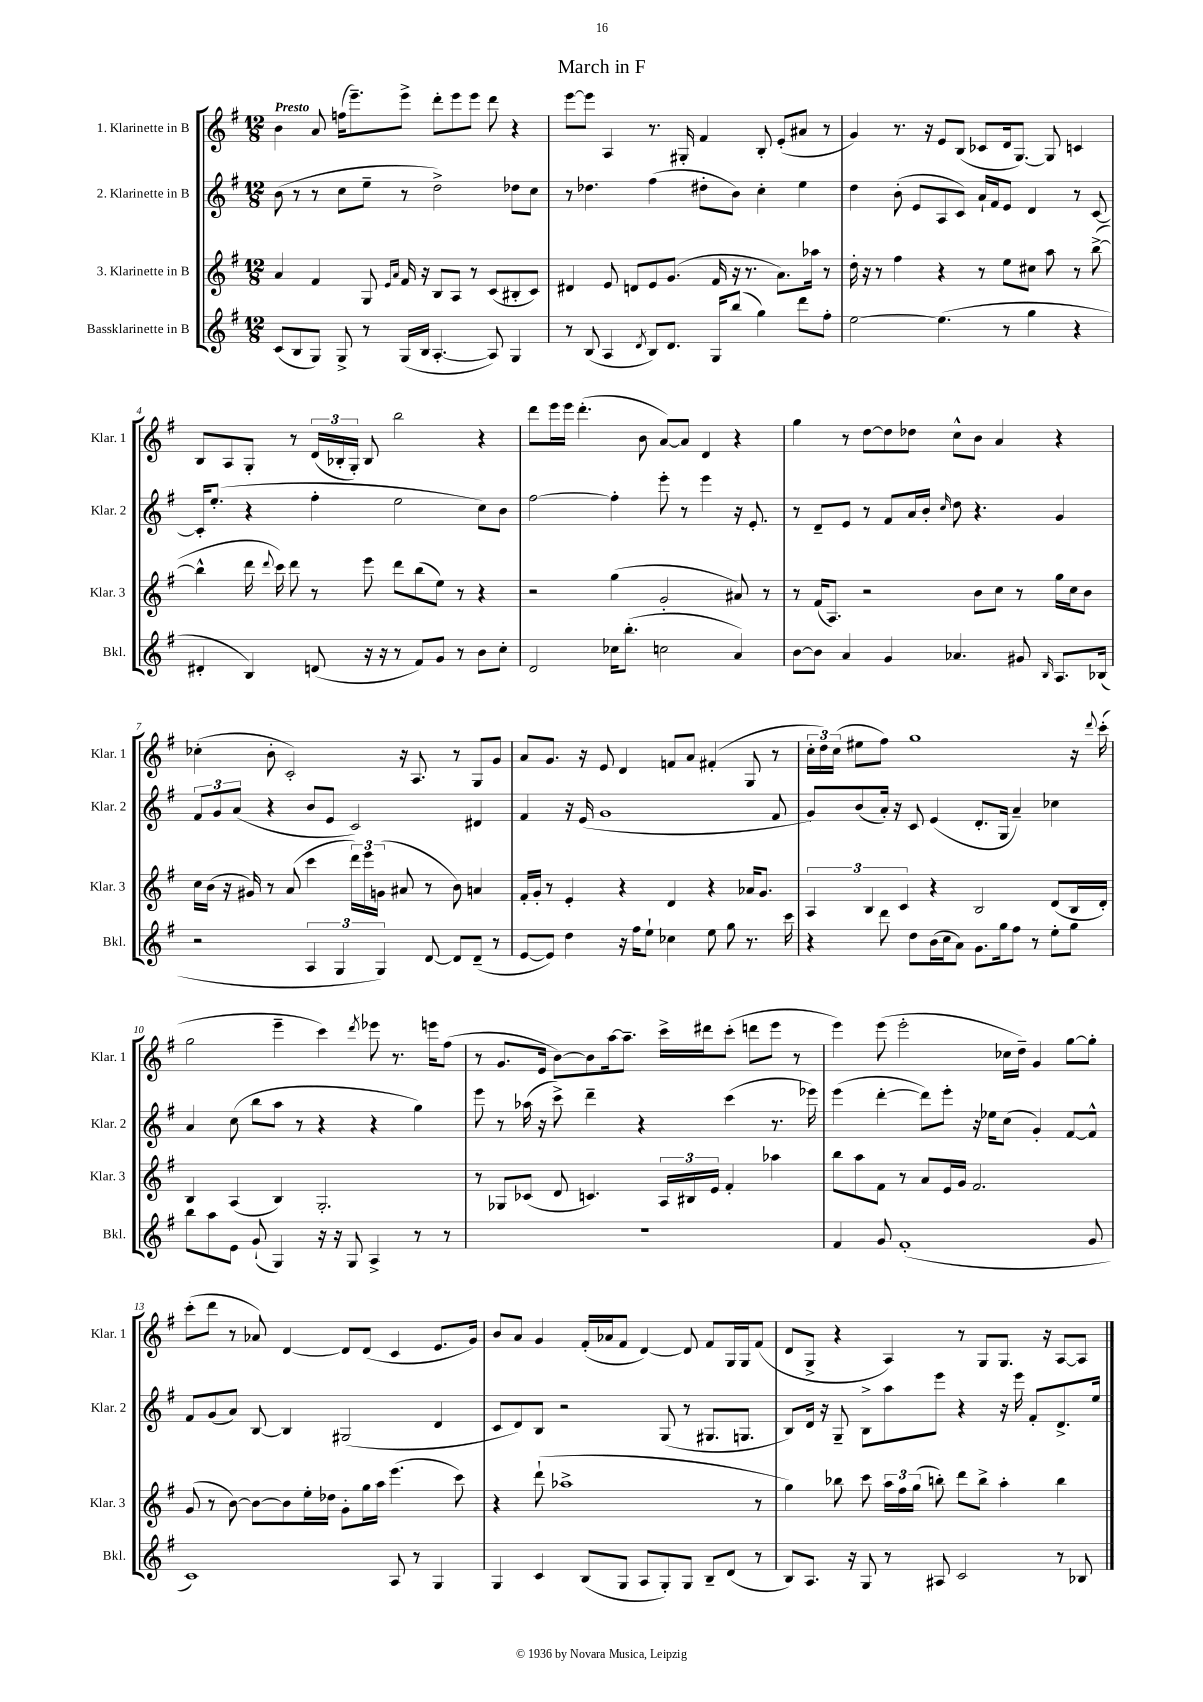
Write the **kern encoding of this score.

**kern	**kern	**kern	**kern
*part4	*part3	*part2	*part1
*staff4	*staff3	*staff2	*staff1
*I"Bassklarinette in B	*I"3. Klarinette in B	*I"2. Klarinette in B	*I"1. Klarinette in B
*I'Bkl.	*I'Klar. 3	*I'Klar. 2	*I'Klar. 1
*clefG2	*clefG2	*clefG2	*clefG2
*k[f#]	*k[f#]	*k[f#]	*k[f#]
*M12/8	*M12/8	*M12/8	*M12/8
=1	=1	=1	=1
!	!	!	!LO:TX:a:B:t=Presto
(8c/L	4a/	(8b\	4b\
8B/	.	8r	.
8G/J)	4f#/	8r	8a/
8G^/	.	8cc\L	(16ffn\KL
.	.	.	8.eee~\)
8r	8G/	8ee~\J	.
.	16qqe/LL	.	.
.	16qqa/JJ	.	.
(16G/LL	16f#/	8r	8eee^\J
16B/JJ	16r	.	.
[4.A'/	8B/L	2dd^\)	8ddd'\L
.	8A/J	.	8eee\
.	8r	.	8eee\J
8A/])	(8c/L	.	8ddd\
4G/	8B#X'/	8dd-X\L	4r
.	8c/J)	8cc\J	.
=2	=2	=2	=2
8r	4d#X/	8r	[8eee\L
(8B/	.	4.dd-X\	8eee\J]
4A/	8e/	.	4A/
.	8dn/L	.	.
8qd/	.	.	.
8B/L)	8e/	(4ff#\	8.r
8.d/J	(8.g/J	.	.
.	.	.	16G#X'/
.	.	8dd#X'\L	4f#/
16G/KL	16f#/	.	.
(8bb/J	16r	8b\J)	.
.	8.r	.	.
4gg\)	.	4cc'\	8B'/
.	8.a\L)	.	(8e'/L
8ddd\L	.	4ee\	8a#X/J
.	16aa-X\Jk	.	.
8ff#'\J	8r	.	8r
=3	=3	=3	=3
[2ee\	16dd'\	4dd\	4g/)
.	16r	.	.
.	8r	.	.
.	4ff#\	(8b'\	8.r
.	.	8e/L	.
.	.	.	16r
(4.ee\]	4r	8A/	8e/L
.	.	8c/J)	(8B/J
.	8r	16a`/LL	8c-X/L
.	.	16f#/J	.
8r	8ee\L	8e/J	16d/k
.	.	.	[8.G/J)
4gg\	8cc#X\J	4d/	.
.	8aa\	.	8G/]
4r	8r	8r	4cn/
.	([8bb^\	[8c/	.
!!LO:LB:g=z
=4	=4	=4	=4
4d#X'/	4bb^^\]	16c'/KL]	8B/L
.	.	(8.ee'/J	.
.	.	.	8A/
4B/)	16ddd\	4r	8G'/J
.	8qqddd/	.	.
.	16ccc\)	.	.
.	8ddd\	.	8r
(8dn/	8r	4ff#'\	(24d/LL
.	.	.	24B-X'/
.	.	.	24G'/JJ)
16r	8eee\	.	8B-/
16r	.	.	.
8r	8ddd\L	2ee\	2bb\
8f#/L)	(8bb\	.	.
8g/J	8ee\J)	.	.
8r	8r	.	.
8b\L	4r	8cc\L)	4r
8cc'\J	.	8b\J	.
=5	=5	=5	=5
2d/	2r	[2ff#\	8ddd\L
.	.	.	16eee\L
.	.	.	16eee\JJ
.	.	.	(4.ddd'\
16cc-X\KL	(4gg\	4ff#'\]	.
(8.bb'\J	.	.	.
.	.	.	8b\
2ccn\	2g'/	8eee'\	[8a/L)
.	.	8r	8a/J]
.	.	4eee\	4d/
4a/)	8a#X/)	16r	4r
.	.	8.e'/	.
.	8r	.	.
=6	=6	=6	=6
[8b\L	8r	8r	4gg\
8b\J]	(16f#/KL	8d~/L	.
.	8.A/J)	.	.
4a/	.	8e/J	8r
.	2r	8r	[8dd\L
4g/	.	8f#/L	8dd\]
.	.	16a/L	8dd-X\J
.	.	16b'/JJ	.
.	.	16qqcc/	.
4.a-X/	.	8dd\	8cc^^\L
.	8b\L	4.r	8b\J
.	8cc\J	.	4a/
8g#X/	8r	.	.
16qqB/	.	.	.
8.A/L	16gg\LL	4g/	4r
.	16cc\J	.	.
.	8b\J	.	.
(16B-X/Jk	.	.	.
!!LO:LB:g=z
=7	=7	=7	=7
2r	16cc\LL	12f#/L	(4cc-X'\
.	(16b\JJ	.	.
.	.	12g/	.
.	16r	.	.
.	.	(12a/J	.
.	16g#X/)	.	.
.	8r	4r	8b'\
.	(8a/	.	2c'/)
6A/	4ccc\	8b/L	.
.	.	8e/J	.
6G/	.	.	.
.	24ddd\LL)	2c/)	.
.	24eee\	.	.
6G/)	(24gn\JJ	.	.
.	8a#X/	.	16r
.	.	.	8.A/
[8d/	8r	.	.
8d/L]	8b\)	.	8r
(8d~/J	4an/	4d#X/	8G/L
8r	.	.	8g/J
=8	=8	=8	=8
[8e/L	16f#'/LL	4f#/	8a/L
.	16g'/JJ	.	.
8e/J])	8r	.	8.g/J
4dd\	4e'/	16r	.
.	.	(16e/	16r
.	.	1g	8e/
16r	4r	.	4d/
16ff#\KL	.	.	.
8ee`\J	.	.	.
4cc-X\	4d/	.	8fn/L
.	.	.	8a/J
8ee\	4r	.	(4f#X'/
8gg\	.	.	.
8.r	16a-X/KL	.	8G/
.	8.g/J	.	.
.	.	8f#/	8r
16ccc\	.	.	.
=9	=9	=9	=9
4r	6A/	8g/L)	24cc'\LL
.	.	.	24dd\)
.	.	.	(24cc\JJ
.	.	(8b/	8ee#X\L
.	6B/	.	.
8ddd\	.	16a'/Jk)	8ff#\J)
.	.	16r	.
.	6c/	.	.
8dd\L	.	8c/	1gg
(16b\L	4r	(4e/	.
16cc\J	.	.	.
8a\J)	.	.	.
8.g\L	2B/	8.d'/L	.
16gg\k	.	16G/Jk	.
8ff#\J	.	4a~/)	.
8r	.	.	.
8ee'\L	(8d/L	4cc-X\	.
8gg\J	16B/L	.	16r
.	.	.	8qqddd/
.	16d'/JJ)	.	(16ccc'\
!!LO:LB:g=z
=10	=10	=10	=10
8bb\L	4B/	4a/	2gg\
8aa\	.	.	.
8e\J	(4A/	(8cc\	.
(8g`/	.	8bb\L	.
4G/)	4B/)	8aa\J	4eee~\
.	.	8r	.
16r	2.G'/	4r	4ccc\)
16r	.	.	.
8G/	.	.	.
.	.	.	8qddd/
4A^/	.	4r	8eee-X\
.	.	.	8.r
8r	.	4gg\)	.
.	.	.	16eeen\KL
8r	.	.	(8ff#\J
=11	=11	=11	=11
1.r	8r	8eee\	8r
.	8G-X/L	8r	8.g/L
.	(8c-X/J	(16aa-X\	.
.	.	16r	16e/Jk
.	8d/	8ccc^\)	[8b\L)
.	4.cn/)	4ddd~\	8b\]
.	.	.	[16aa\k
.	.	.	8.aa~\J]
.	.	4r	.
.	24A/LL	.	16ccc^\LL
.	24B#X/	.	.
.	.	.	16ddd#X\J
.	24e/JJ	.	.
.	4f#'/	(4ccc\	(8ccc'\J
.	.	.	8dddn\L
.	4aa-X\	8.r	8eee\J
.	.	.	8r
.	.	16eee-X\)	.
=12	=12	=12	=12
4f#/	8bb\L	(4eee\	4eee\)
.	8aa\	.	.
8g/	8f#\J	[4ddd'\	(8eee\
(1f#'	8r	.	2eee'\
.	8a/L	8ddd\L])	.
.	16e/L	8eee'\J	.
.	16g/JJ	.	.
.	2.f#/	16r	.
.	.	16ee-X\KL	.
.	.	(8cc\J	16cc-X\LL
.	.	.	16dd~\JJ)
.	.	4g'/)	4g/
.	.	[8f#/L	[8gg\L
8g/	.	8f#^^/J]	8gg'\J]
!!LO:LB:g=z
=13	=13	=13	=13
1c)	(8g/	8f#/L	(8ccc'\L
.	8r	(8g/	8ddd\J
.	[8b\)	8a/J)	8r
.	8b\L_	[8B/	8a-X/)
.	8b\]	4B/]	[4d/
.	16ee'\L	.	.
.	16dd-X\JJ	.	.
.	8g'\L	(2G#X/	8d/L]
.	16gg\L	.	(8d/J
.	16aa\JJ	.	.
8A/	(4.eee\	.	4c/
8r	.	.	.
4G/	.	4d/	8.e/L
.	8ccc\)	.	.
.	.	.	16g/Jk)
=14	=14	=14	=14
4G/	4r	8c/L	8b/L
.	.	8d/)	8a/J
4c/	(8ddd`\	8B/J	4g/
.	1aa-X^	2r	.
(8B/L	.	.	(16f#'/LL
.	.	.	16a-X/J
8G/J	.	.	8f#/J
8A/L	.	.	[4d/)
8G'/)	.	(8G/	.
8G/J	.	8r	8d/]
8B~/L	.	8.G#X/L	8f#/L
(8d/J	.	.	16G/L
.	.	8.Gn/J	16G/J
8r	8r	.	(8f#/J
=15	=15	=15	=15
8B/L)	4gg\)	8B/L)	8d/L
8.A/J	.	16d/Jk	8G^/J
.	.	16r	.
.	8bb-X\	8G~/	4r
16r	.	.	.
8G/	8ccc\	8B^\L	.
8r	24aa\LL	8aa\	4A/)
.	24ff#\	.	.
.	(24gg\JJ	.	.
8A#X/	8bbn'\)	8eee\J	.
2c/	8ddd\L	4r	8r
.	8bb^\J	.	8G/L
.	4aa'\	16r	8.G/J
.	.	16eee\	.
.	.	8f#'/L	.
.	.	.	16r
8r	4bb\	8.d^/	[8A/L
8B-X/	.	.	8A/J]
.	.	16ee/Jk	.
==	==	==	==
*-	*-	*-	*-
